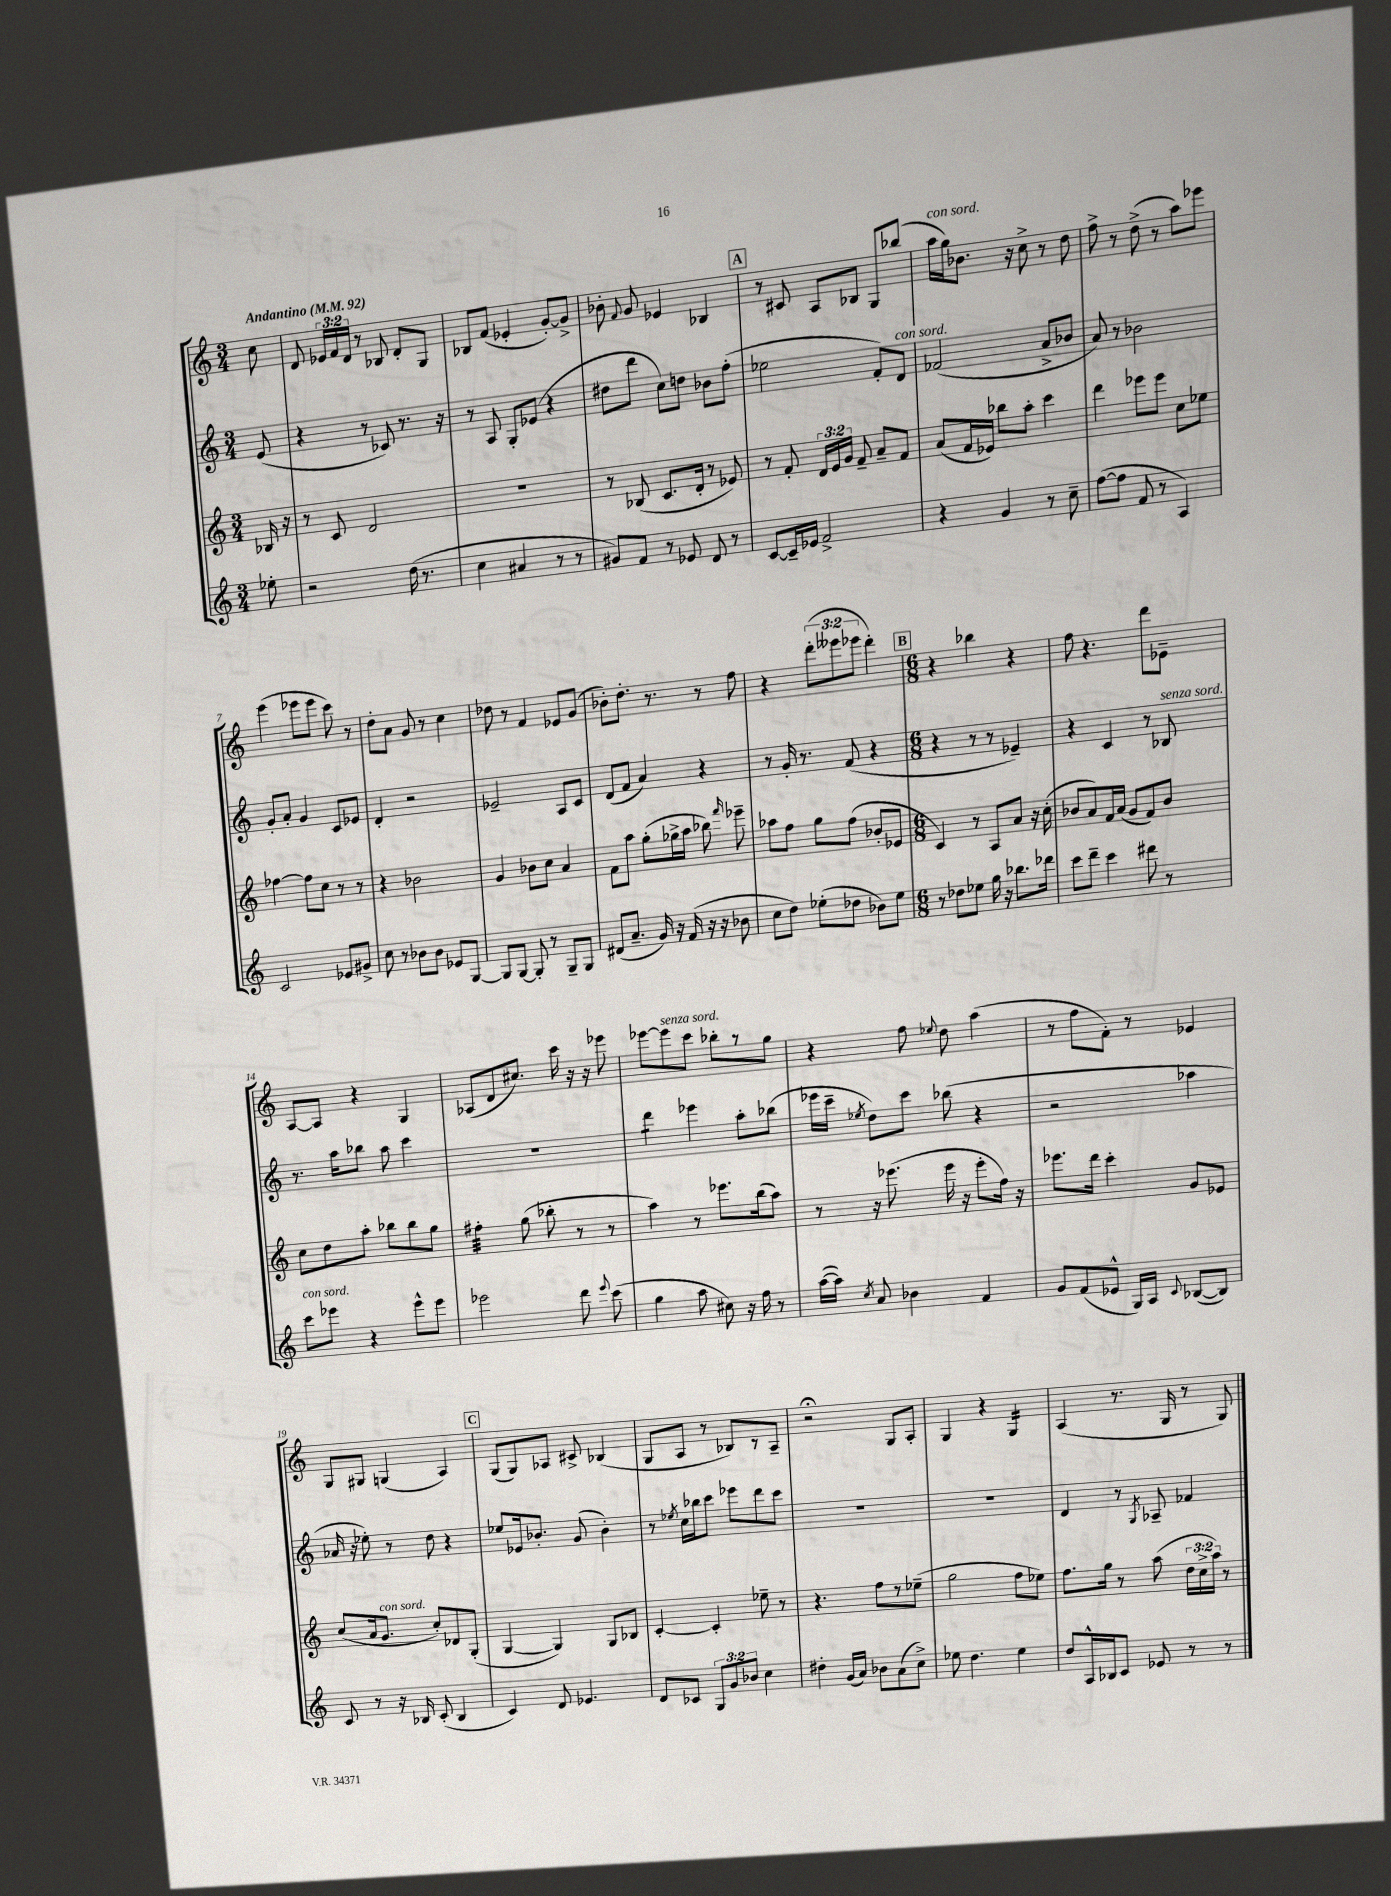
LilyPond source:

<<
\new StaffGroup <<
\new Staff = "s0" {
    \clef treble \key c \major \numericTimeSignature \time 3/4 \override Staff.TupletNumber.text = #tuplet-number::calc-fraction-text \partial 8 \tempo "Andantino" 4 = 92
    \autoBeamOff c''8 |
    d'8 \tuplet 3/2 { ees'16[ f'16 d'16] } r8 bes8 d'8[-. g8] |
    bes8[ f'8]( ees'4-. g'8[~-.) g'8]-> |
    bes'8-. \appoggiatura { f'8 } g'8 ees'4 bes4 |
    \mark \markup { \box "A" } r8 cis'8 a8[ bes8] g8[ bes''8]( |
    a''16[^\markup { \italic "con sord." } g''16) bes'8.] r16 c''8-> r8 d''8 |
    f''8-> r8 d''8->( r8 a''8[) ees'''8] |
    e'''4( ees'''8[ ees'''8] c'''8) r8 |
    d''8[-. a'8] g'8 r8 c''4 |
    des''8 r8 f'4 ees'8[ g'8]( |
    bes'8[-.) d''8.]-. r8. r8 f''8 |
    r4 \tuplet 3/2 { d'''8[-.( eeses'''8 ees'''8] } d'''4-.) |
    \mark \markup { \box "B" } \numericTimeSignature \time 6/8 r4 bes''4 r4 |
    f''8 r4. d'''8[ ees'8]-- |
    a8[~ a8] r4 g4 |
    aes8[( d'8 cis''8.]) c'''16 r16 r16 ees'''8 |
    ees'''8[~ ees'''8^\markup { \italic "senza sord." } c'''8] bes''8[-. r8 g''8] |
    r4 f''8 \appoggiatura { ees''8 } d''8 a''4( |
    r8 f''8[ f'8]-.) r8 ees'4 |
    g8[ gis8] g4( a4) |
    \mark \markup { \box "C" } g8[( g8) aes8] cis'8-> bes4( |
    g8[ a8] r8 bes8[) r8 a8]-- |
    r2\fermata g8[ a8]-. |
    g4 r4 g4:16 |
    a4( r8. g16 r8 g8) \bar "|." |
}
\new Staff = "s1" {
    \clef treble \key c \major \numericTimeSignature \time 3/4 \partial 8
    \autoBeamOff e'8( |
    r4 r8 ces'8) r8. r16 |
    r8 a8 g8[-. ees'8]( r4 |
    dis''8[ d'''8] c''8[) d''8] bes'8[ f''8]-.( |
    \mark \markup { \box "A" } ees''2 f'8[-.) d'8]^\markup { \italic "con sord." } |
    fes'2( a'8[-> bes'8] |
    a'8) r8 bes'2 |
    g'8[-. a'8]-. g'4 c'8[ ees'8] |
    d'4-. r2 |
    ees'2-- a8[ c'8] |
    d'8[( f'8] a'4) r4 |
    r8 g'16-. r8. f'8( r4 |
    \mark \markup { \box "B" } \numericTimeSignature \time 6/8 r4 r8 r8 ees'4--) |
    r4 c'4 r8 bes8^\markup { \italic "senza sord." } |
    r8. a''16[ bes''8] a''8 c'''4 |
    R2. |
    d'''4:8 ees'''4 a''8[-. bes''8]( |
    ees'''16[ c'''16]-- \acciaccatura { ees''8 } d''8[) c'''8] bes''8( r4 |
    r2 aes''4 |
    aes'16 r16 ees''8-.) r8 d''8 r4 |
    \mark \markup { \box "C" } ees''8[ ees'16 bes'8.]-. g'8( bes'4-.) |
    r8 \acciaccatura { ees''8 } c''16[ bes''16 c'''8] ees'''8[ d'''8 c'''8] |
    R2. |
    R2. |
    d'4 r8 \acciaccatura { g8 } aes8-- fes'4 \bar "|." |
}
\new Staff = "s2" {
    \clef treble \key c \major \numericTimeSignature \time 3/4 \override Staff.TupletNumber.text = #tuplet-number::calc-fraction-text \partial 8
    \autoBeamOff bes16 r16 |
    r8 c'8 d'2 |
    R2. |
    r8 bes8( c'8.[ d'16]-. r8 ees'8) |
    \mark \markup { \box "A" } r8 f'8-. \tuplet 3/2 { d'16[ e'16 g'16] } f'8-- a'8[-- f'8] |
    a'8[( f'16 ees'16]) bes''8[ a''8]-. c'''4 |
    d'''4 ees'''8[ ees'''8] c''8[ ees''8] |
    fes''4~ fes''8[ c''8] r8 r8 |
    r4 bes'2 |
    g'4 bes'8[ c''8] a'4 |
    f'8[ a''8] g''8[-.( ges''16-> a''16] bes''8) \grace { f'''16 } ees'''8-- |
    aes''8[ f''8] g''8[ f''8]( bes'8[-. ees'8] |
    \mark \markup { \box "B" } \numericTimeSignature \time 6/8 c'4) r8 a8[ a'8] r16 c''16-.( |
    bes'8[ a'8) f'16 a'16]( g'8[ f'8) bes'8] |
    c''8[ d''8 a''8]-. bes''8[ bes''8 g''8] |
    fis''4:32-. g''8( bes''8-. r8 r8 |
    a''4) r8 ees'''8.[ b''16( a''8]) |
    r8 r16 ees'''8.( ees'''16 r16 ees'''8[-. f''16]) r16 |
    ees'''8.[ d'''16] c'''4-. g'8[ ees'8] |
    c''8[( a'16 g'8.]^\markup { \italic "con sord." } c''8[-.) des'8 g8]-.( |
    \mark \markup { \box "C" } g4~ g4) g8[ bes8] |
    c'4~-. c'4-. ees''8-- r8 |
    r4. f''8[ r8 ees''8]--( |
    g''2 f''8[ ees''8]) |
    f''8.[ g''16] r8 a''8( \tuplet 3/2 { d''16[ c''16-> a''16]) } r8 \bar "|." |
}
\new Staff = "s3" {
    \clef treble \key c \major \numericTimeSignature \time 3/4 \override Staff.TupletNumber.text = #tuplet-number::calc-fraction-text \partial 8
    \autoBeamOff ees''8-. |
    r2 d''16( r8. |
    c''4 ais'4 r8 r8 |
    gis'8[) f'8] r8 ees'8 d'8 r8 |
    \mark \markup { \box "A" } c'8[~ c'16-- ees'16] f'2-> |
    r4 g'4 r8 c''8-- |
    f''8[~( f''8] f'8 r8 a4) |
    c'2 ees'8[ gis'8]-> |
    c''8 r8 bes'8[ bes'8] ees'8[ g8]~ |
    g8[ g8]~ g8-. r8 g8[-- g8] |
    dis'8[( a'8.]-- g'16) r16 f'16( r16 r16 bes'8 |
    c''8[ d''8]) ees''8[-.( des''8] bes'8[) ees''8] |
    \mark \markup { \box "B" } \numericTimeSignature \time 6/8 r8 des''8[ ees''8] g''16 r16 bes''8.[ des'''16] |
    c'''8[ d'''8]-- c'''4 dis'''8 r8 |
    c'''8[^\markup { \italic "con sord." } ees'''8] r4 ees'''8[-^ ees'''8] |
    ees'''2 d'''8 \appoggiatura { ees'''8 } c'''8( |
    g''4 a''8 cis''8) r16 f''16 r8 |
    a''16[~( a''16]) \acciaccatura { c''8 } a'8 bes'4 f'4 |
    g'8[ f'8( ees'8]-^ g16[) a16] \appoggiatura { c'8 } bes8[~( bes8]) |
    c'8 r8 r16 bes16 c'8-.( bes4 |
    \mark \markup { \box "C" } c'4) d'8 ees'4. |
    d'8[ ces'8] \tuplet 3/2 { g8[ g'8 bes'8] } c''4 |
    dis''4-. g'16[( a'16]) bes'8[ a'8( c''8]->) |
    ees''8 d''4. ees''4 |
    d''8[ a16-^ bes16 c'8] ees'8 r8 r8 \bar "|." |
}
>>
>>
